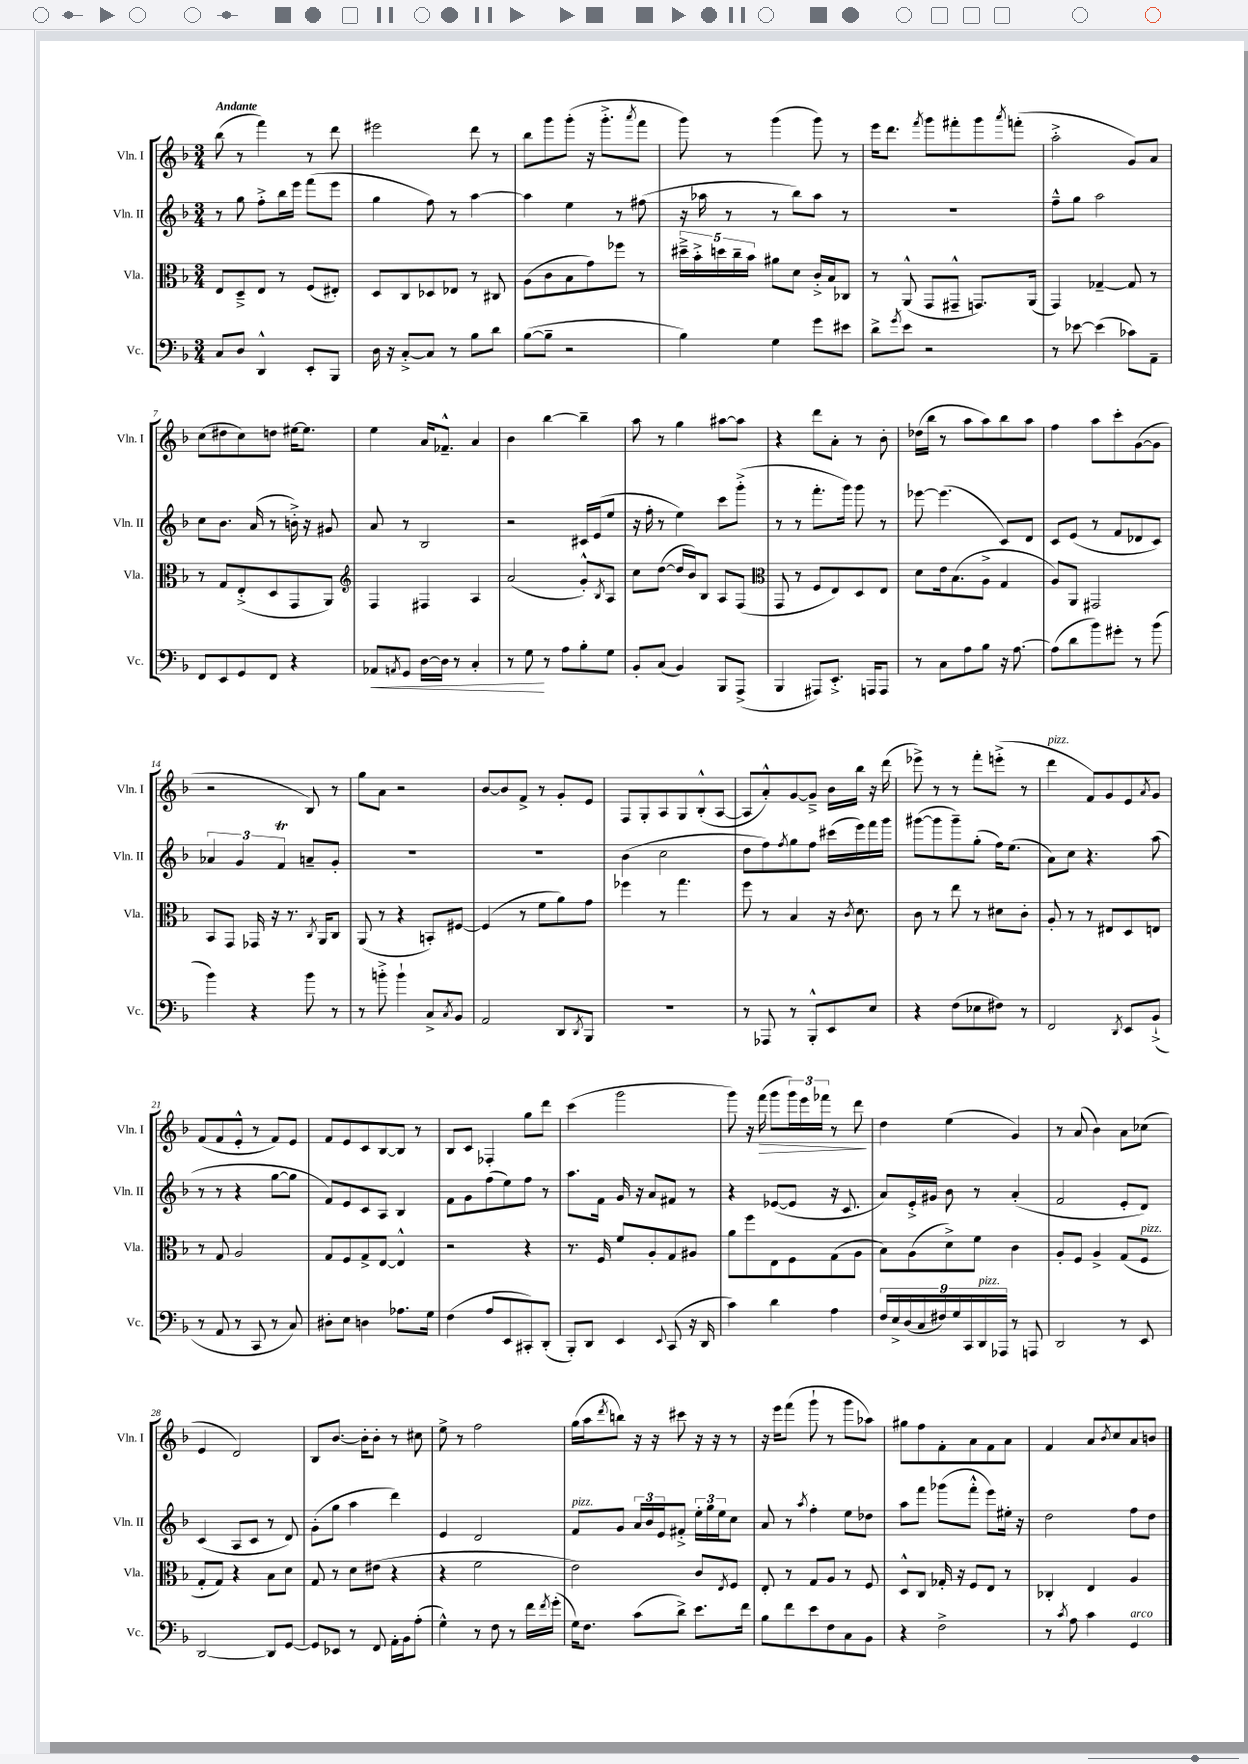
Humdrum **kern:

**kern	**dynam	**kern	**kern	**kern	**dynam
*part4	*part4	*part3	*part2	*part1	*part1
*staff4	*staff4	*staff3	*staff2	*staff1	*staff1
*I"Vc.	*	*I"Vla.	*I"Vln. II	*I"Vln. I	*
*I'Vc.	*	*I'Vla.	*I'Vln. II	*I'Vln. I	*
*clefF4	*	*clefC3	*clefG2	*clefG2	*
*k[b-]	*	*k[b-]	*k[b-]	*k[b-]	*
*M3/4	*	*M3/4	*M3/4	*M3/4	*
=1	=1	=1	=1	=1	=1
!	!	!	!	!LO:TX:a:B:t=Andante	!
8C/L	.	8E/L	8r	(8bb-\	.
8D/J	.	8D~^/	8gg\	8r	.
4DD^^/	.	8E/J	8ff'^\L	4fff\)	.
.	.	8r	16bb-\L	.	.
.	.	.	16eee\JJ	.	.
8EE'/L	.	(8F/L	(8fff\L	8r	.
8BBB-/J	.	8E#X'/J)	8eee\J	8ddd\	.
=2	=2	=2	=2	=2	=2
16D\	.	8D/L	4gg\	2eee#X\	.
16r	.	.	.	.	.
[8C'^/L	.	8C/	.	.	.
8C/J]	.	8D-X/	8ff\)	.	.
8r	.	8E-X/J	8r	.	.
8B-\L	.	8r	[4aa\	8ddd\	.
8d\J	.	8C#X/	.	8r	.
=3	=3	=3	=3	=3	=3
([8B-\L	.	(8A\L	4aa\]	8bb-\L	.
8B-~\J]	.	8c\	.	8ggg\	.
2r	.	8B-\	4ee\	(8ggg'\J	.
.	.	8g\)	.	16r	.
.	.	.	.	8.ggg'^\L	.
.	.	8ff-X\J	8r	.	.
.	.	.	.	8qaaa/	.
.	.	8r	(8ff#X\	8fff\J	.
=4	=4	=4	=4	=4	=4
4B-\)	.	20dd#X~^\LL	16r	8ggg\)	.
.	.	20b-'^\	.	.	.
.	.	.	16aa-X\	.	.
.	.	20ddn\	.	.	.
.	.	.	8r	8r	.
.	.	20cc~\	.	.	.
.	.	20b-\JJ	.	.	.
4G\	.	8a#X\L	8r	(4ggg\	.
.	.	8d\J	8bb-\L)	.	.
8g\L	.	16c'^/LL	8aa-\J	8ggg\)	.
.	.	16B-/J	.	.	.
8e#X\J	.	8C-X/J	8r	8r	.
=5	=5	=5	=5	=5	=5
8d^\L	.	8r	2.r	16eee\KL	.
.	.	.	.	8.ddd\J	.
8qg/	.	.	.	.	.
8e\J	.	(8AA^^/	.	.	.
.	.	.	.	8qfff/	.
2r	.	8GG/L	.	8ggg\L	.
.	.	8GG#X~^^/J	.	8fff#X'\	.
.	.	8.GGn/L)	.	8ggg\	.
.	.	.	.	8qaaa/	.
.	.	.	.	(8fffn'\J	.
.	.	(16AA/Jk	.	.	.
=6	=6	=6	=6	=6	=6
8r	.	4GG/)	8ff~^^\L	2aa'^\	.
[8e-X\	.	.	8gg\J	.	.
(4e-\]	.	[4G-X~/	2aa\	.	.
8c-X\L)	.	8G-/]	.	8g/L)	.
8AA~\J	.	8r	.	8a/J	.
!!LO:LB:g=z
=7	=7	=7	=7	=7	=7
8FF/L	.	8r	8cc\L	(8cc\L	.
8EE/	.	8G/L	8.b-\J	8dd#X\	.
8GG/	.	(8E'^/	.	8cc\)	.
.	.	.	(16a/	.	.
8FF/J	.	8D/	8r	8ddn\J	.
4r	.	8GG/	16bn'^\)	[16ee#X\KL	.
.	.	.	16r	8.ee#\J]	.
.	.	8AA/J)	8g#X/	.	.
=8	=8	=8	=8	=8	=8
*	*	*clefG2	*	*	*
!	!LO:HP:b	!	!	!	!
8AA-X/L	<	4F/	8a/	4ee\	.
8qAAn/	.	.	.	.	.
8GG/J	.	.	8r	.	.
[16D\LL	.	4F#X/	2B-/	16a/KL	.
16D\JJ]	.	.	.	8.f-X~^^/J	.
8r	.	.	.	.	.
4C'/	.	4A/	.	4a/	.
=9	=9	=9	=9	=9	=9
8r	.	(2a/	2r	4b-\	.
8G\	.	.	.	.	.
8r	[	.	.	[4bb-\	.
8A\L	.	.	.	.	.
8B-'\	.	8g'^^/L)	16c#X/LL	4bb-~\]	.
.	.	.	(16e/J	.	.
.	.	8qB-/	.	.	.
8G\J	.	8A/J	8ee/J	.	.
=10	=10	=10	=10	=10	=10
8BB-'/L	.	8cc\L	16r	8aa\	.
.	.	.	16ff'\	.	.
(8C/J	.	([8dd\J	8r	8r	.
4BB-/)	.	16dd/LL]	4ee\)	4gg\	.
.	.	16b-/J)	.	.	.
.	.	8B-/J	.	.	.
8BBB-/L	.	8A/L	8ccc\L	[8aa#X\L	.
(8AAA^/J	.	(8F/J	(8ggg'^\J	8aa#\J]	.
=11	=11	=11	=11	=11	=11
*	*	*clefC3	*	*	*
4BBB-/	.	8GG/	8r	4r	.
.	.	8r	8r	.	.
8AAA#X/L)	.	8F/L	8.fff'\L	8ddd\L	.
8.EE'^/J	.	8E/)	.	8a'\J	.
.	.	.	16ggg\Jk)	.	.
.	.	8D/	8ggg\	8r	.
16AAAn/KL	.	.	.	.	.
8AAA/J	.	8E/J	8r	8b-'\	.
=12	=12	=12	=12	=12	=12
8r	.	8d\L	[8eee-X\	(16dd-X\LL	.
.	.	.	.	16bb-\JJ	.
8C\L	.	16e\k	(4.eee-\]	8r	.
.	.	(8.B-\	.	.	.
8A\	.	.	.	8aa\L	.
8B-\J	.	8A^\J	.	8aa\)	.
16r	.	4G/	8c/L)	8bb-\	.
[8.A\	.	.	.	.	.
.	.	.	8d/J	8aa\J	.
=13	=13	=13	=13	=13	=13
(8A\L]	.	8A/L)	8c/L	4ff\	.
8d\	.	8AA/J	(8e/J	.	.
8b-\)	.	2GG#X/	8r	8aa\L	.
8g#X'\J	.	.	8f/L	8ccc'\	.
8r	.	.	8d-X/	([8g\	.
(8b-\	.	.	8c/J)	8g\J]	.
!!LO:LB:g=z
=14	=14	=14	=14	=14	=14
4b-\)	.	8BB-/L	6a-X/	2r	.
.	.	8GG/J	.	.	.
.	.	.	6g/	.	.
4r	.	16GG-X/	.	.	.
.	.	16r	.	.	.
.	.	.	6fT/	.	.
.	.	8.r	.	.	.
8b-\	.	.	8an~/L	8B-/)	.
.	.	8qC/	.	.	.
.	.	16AA/KL	.	.	.
8r	.	8C/J	8g'/J	8r	.
=15	=15	=15	=15	=15	=15
8r	.	(8AA/	2.r	8gg\L	.
8bn'^\	.	8r	.	8a\J	.
4b`\	.	4r	.	2r	.
8C^/L	.	8BBn'/L)	.	.	.
8qC/	.	.	.	.	.
8BB-/J	.	[8F#X/J	.	.	.
=16	=16	=16	=16	=16	=16
2AA/	.	(4F#/]	2.r	[8b-/L	.
.	.	.	.	8b-/]	.
.	.	8r	.	8f^/J	.
.	.	8f\L	.	8r	.
8DD/L	.	8a\)	.	8g'/L	.
8qDD/	.	.	.	.	.
8BBB-/J	.	8g\J	.	8e/J	.
=17	=17	=17	=17	=17	=17
2.r	.	4ff-X\	(4b-\	8F/L	.
.	.	.	.	8G'/	.
.	.	8r	2cc\	8A/	.
.	.	4.gg\	.	8G/	.
.	.	.	.	(8B-'^^/	.
.	.	.	.	[8A/J	.
=18	=18	=18	=18	=18	=18
8r	.	8ff\	8dd\L	8A/L]	.
8AAA-X/	.	8r	8ff\)	8a'^^/)	.
.	.	.	8qff/	.	.
8r	.	4B-/	8gg\	[8g/	.
8BBB-'^^/L	.	.	8ff\J	8g~^/J]	.
8EE/	.	16r	(16ccc#X\LL	16b-\LL	.
.	.	8qc/	.	.	.
.	.	8.d\	16eee\)	16bb-\JJ	.
8E/J	.	.	16fff\	16r	.
.	.	.	16ggg\JJ	(16ddd\	.
=19	=19	=19	=19	=19	=19
4r	.	8c\	([8ggg#X\L	8eee-X^\)	.
.	.	8r	8ggg#\]	8r	.
(8F\L	.	8ee\	8ggg#~\)	8r	.
8E-X\	.	8r	(8gg'\J	8fff'\L	.
8F#X\J)	.	8d#X\L	16ff\KL)	(8eeen'^\J	.
.	.	.	(8.ee\J	.	.
8r	.	8c'\J	.	8r	.
=20	=20	=20	=20	=20	=20
!	!	!	!	!LO:TX:a:i:t=pizz.	!
2FF/	.	8A'/	8a\L)	4ddd\	.
.	.	8r	8cc\J	.	.
.	.	8r	4.r	8f/L)	.
.	.	8E#X/L	.	8g/	.
8qDD/	.	.	.	.	.
8EE/L	.	8D/	.	8e/	.
.	.	.	.	8qa/	.
(8BB-`^/J	.	8En/J	(8aa\	8g/J	.
!!LO:LB:g=z
=21	=21	=21	=21	=21	=21
8r	.	8r	8r	(8f/L	.
8AA/	.	8G/	8r	8f/	.
8r	.	2A/	4r	8e'^^/J	.
8CC/	.	.	.	8r	.
8r	.	.	[8gg\L	8f/L)	.
8C/)	.	.	8gg\J]	8e/J	.
=22	=22	=22	=22	=22	=22
8D#X'\L	.	8G/L	8f/L)	8f/L	.
8E\J	.	8F/	8e/	8e/	.
4Dn\	.	8G^/	8c/	8c/	.
.	.	[8E/J	8A/J	[8B-/	.
8.A-X\L	.	4E^^/]	4B-/	8B-/J]	.
.	.	.	.	8r	.
16G\Jk	.	.	.	.	.
=23	=23	=23	=23	=23	=23
(4F\	.	2r	8f\L	8B-/L	.
.	.	.	8g\	8c/J	.
8A/L	.	.	(8ff\	4F-X'/	.
8EE/	.	.	8ee\)	.	.
8CC#X'/)	.	4r	8ff\J	8gg\L	.
(8DD'/J	.	.	8r	8ddd\J	.
=24	=24	=24	=24	=24	=24
8BBB-'/L)	.	8.r	8.aa\L	(4ccc\	.
8DD/J	.	.	.	.	.
.	.	16F/	16f\Jk	.	.
4EE/	.	8f/L	16g/	2ggg\	.
.	.	.	16r	.	.
.	.	8A'/	8a/L	.	.
8qqEE/	.	.	.	.	.
(8CC/	.	8G/	8f#X/J	.	.
16r	.	8A#X/J	8r	.	.
16DD/	.	.	.	.	.
=25	=25	=25	=25	=25	=25
4c\)	.	8a\L	4r	8ggg\)	.
.	.	8ff\	.	16r	.
!	!	!	!	!	!LO:HP:b
.	.	.	.	(16fff\	>
4d\	.	8E\	([8e-X/L	8ggg\L	.
.	.	8F\	8e-/J]	24ggg\L)	.
.	.	.	.	24eee\	.
.	.	.	.	24fff-X\JJ	.
4A\	.	(8G\	16r	8r	.
.	.	.	8.c/	.	.
.	.	8A\J	.	8ddd\	.
.	.	.	.	.	]
=26	=26	=26	=26	=26	=26
18F/LL	.	8B-\L)	8a/L)	4dd\	.
18E^/	.	.	.	.	.
(18D/	.	.	.	.	.
.	.	(8A\	16e'^/L	.	.
18C/	.	.	.	.	.
.	.	.	16g#X/JJ	.	.
18F#X/)	.	.	.	.	.
.	.	8d^\)	8b-\	(4ee\	.
18G/	.	.	.	.	.
18CC/	.	.	.	.	.
.	.	8f\J	8r	.	.
!LO:TX:a:i:t=pizz.	!	!	!	!	!
18DD/	.	.	.	.	.
18AAA-X/JJ	.	.	.	.	.
8r	.	4c\	(4a'/	4g/)	.
8AAAn/	.	.	.	.	.
=27	=27	=27	=27	=27	=27
2DD/	.	8A'/L	2f/	8r	.
.	.	8F/J	.	(8a/	.
.	.	4A^/	.	4b-\)	.
8r	.	(8G/L	8e'/L	8a\L	.
!	!	!LO:TX:a:i:t=pizz.	!	!	!
8EE/	.	8F/J	8d/J)	(8cc-X\J	.
!!LO:LB:g=z
=28	=28	=28	=28	=28	=28
[2DD/	.	8G'/L	(4c/	4e/	.
.	.	8G/J)	.	.	.
.	.	4r	8A/L	2d/)	.
.	.	.	8c/J	.	.
8DD/L]	.	8B-\L	8r	.	.
[8GG/J	.	8d\J	8d/)	.	.
=29	=29	=29	=29	=29	=29
8GG/L]	.	8G/	(8g'\L	8B-/L	.
8EE-X/J	.	8r	8gg\J	[8.b-/J	.
8r	.	8d\L	4aa\	.	.
.	.	.	.	16b-'\KL]	.
8FF/	.	(8e#X\J	.	8b-'\J	.
16AA'\LL	.	4r	4ddd\)	8r	.
16BB-\J	.	.	.	.	.
(8A'\J	.	.	.	8cc#X\	.
=30	=30	=30	=30	=30	=30
4G^^\)	.	4r	4e/	8ee^\	.
.	.	.	.	8r	.
8r	.	2f\	2d/	2ff\	.
8F\	.	.	.	.	.
8r	.	.	.	.	.
16f\LL	.	.	.	.	.
8qf/	.	.	.	.	.
(16g'\JJ	.	.	.	.	.
=31	=31	=31	=31	=31	=31
!	!	!	!LO:TX:a:i:t=pizz.	!	!
16G\KL)	.	2e\)	8f/L	(16gg\LL	.
8.F\J	.	.	.	16aa\J	.
.	.	.	.	8qddd/	.
.	.	.	8g/J	8bbn\J)	.
(8c\L	.	.	24a/LL	16r	.
.	.	.	24b-/	.	.
.	.	.	.	16r	.
.	.	.	24e/J	.	.
8d^\J)	.	.	8f#X'^/J	8ccc#X\	.
8.e\L	.	8c/L	24ee'\LL	16r	.
.	.	.	24gg\	.	.
.	.	.	.	16r	.
.	.	.	24ee\J	.	.
.	.	8qE/	.	.	.
.	.	8F/J	8cc\J	8r	.
16f\Jk	.	.	.	.	.
=32	=32	=32	=32	=32	=32
8B-\L	.	8E'/	8a/	16r	.
.	.	.	.	16eee\KL	.
8f\	.	8r	8r	(8fff\J	.
.	.	.	8qaa/	.	.
8e\	.	8G/L	4ff'\	8ggg`\	.
8F\	.	8A/J	.	8r	.
8C\	.	8r	8ee\L	8ggg\L	.
8BB-\J	.	8F/	8dd-X\J	8aa-X\J)	.
=33	=33	=33	=33	=33	=33
4r	.	8D^^/L	8aa\L	8gg#X\L	.
.	.	8C/J	8fff\J	8ff\	.
2F^\	.	16G-X'/	(8ggg-X\L	8f'\	.
.	.	16r	.	.	.
.	.	8F/L	8fff'^^\J	8a\	.
.	.	8E/J	8eee\L)	8f\	.
.	.	8r	16ee#X'\Jk	8a\J	.
.	.	.	16r	.	.
=34	=34	=34	=34	=34	=34
8r	.	4C-X'/	2dd\	4f/	.
8qc/	.	.	.	.	.
8A\	.	.	.	.	.
4c\	.	4E/	.	8a/L	.
.	.	.	.	8qb-/	.
.	.	.	.	8cc/	.
!LO:TX:a:i:t=arco	!	!	!	!	!
4GG/	.	4A/	8ff\L	8a/	.
.	.	.	8dd\J	8bn/J	.
==	==	==	==	==	==
*-	*-	*-	*-	*-	*-
